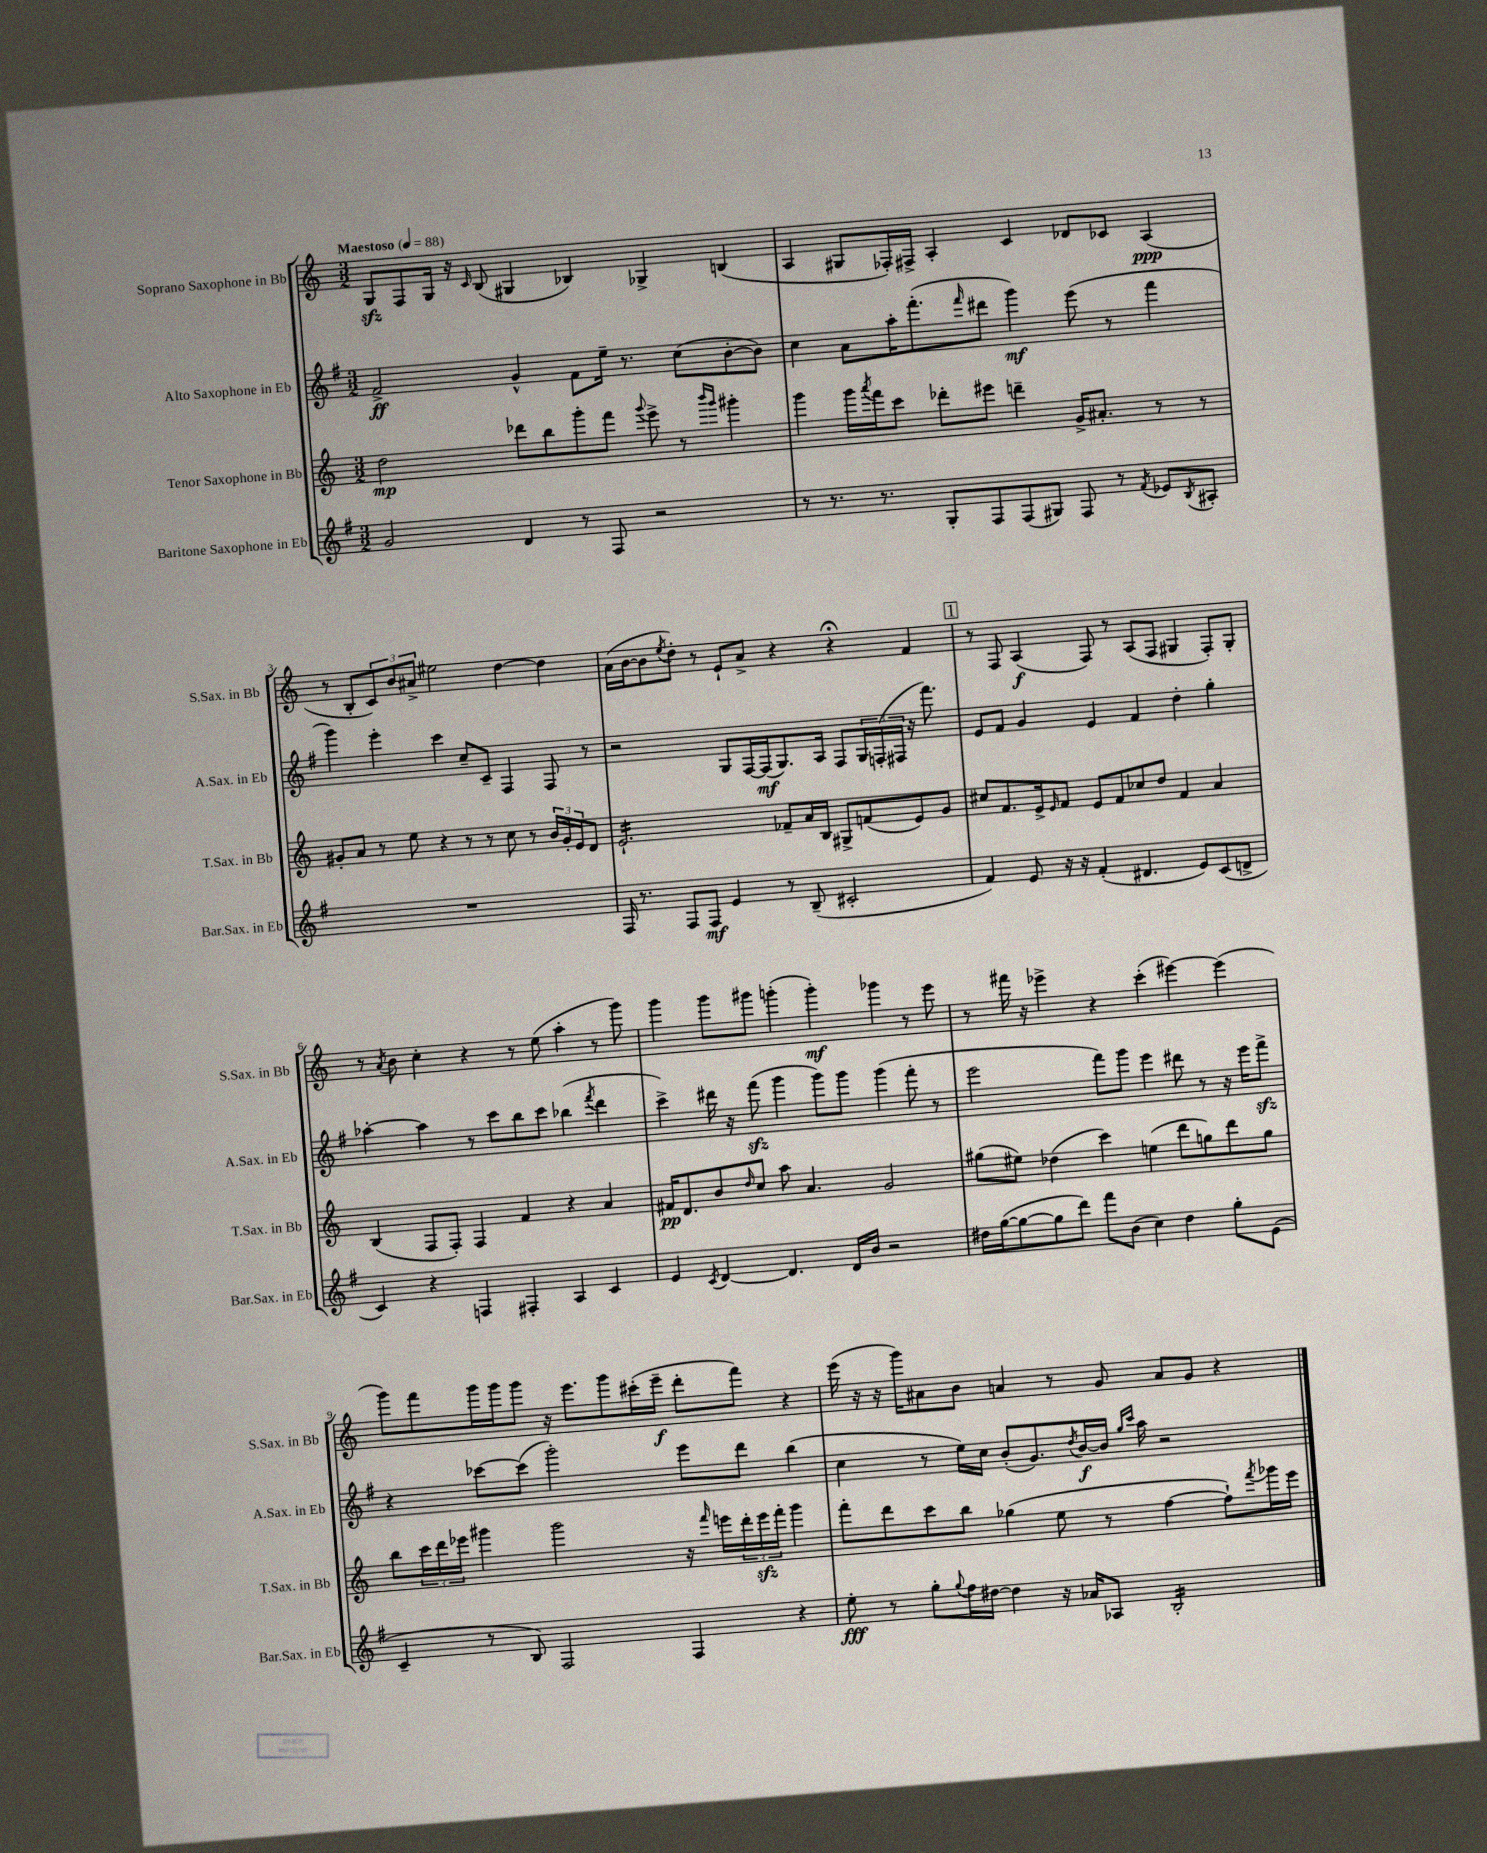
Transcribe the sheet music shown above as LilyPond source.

<<
\new StaffGroup <<
\new Staff = "s0" \with { instrumentName = "Soprano Saxophone in Bb" shortInstrumentName = "S.Sax. in Bb" } {
    \clef treble \key c \major \numericTimeSignature \time 3/2 \tempo "Maestoso" 4 = 88
    g8\sfz f8 g16 r16 \grace { c'16 } b8( gis4 bes4) ges4-> b4( |
    a4 gis8 fes16-.) fis16-> a4-. c'4 des'8 ces'8 a4\ppp( |
    r8 b8-. \tuplet 3/2 { c'8) b'8 ais'8-> } eis''2 d''4~ d''4 |
    a'16( b'16~ b'8 \acciaccatura { e''8 } d''8-.) r8 e'8-! a'8-> r4 r4\fermata f'4 |
    \mark \markup { \box "1" } r8 f8 a4\f( f8) r8 a8( f8 gis4 f8-.) gis8-. |
    r8 \acciaccatura { a'8 } b'8 c''4-. r4 r8 e''8( a''4-. r8 g'''8) |
    g'''4 g'''8 gis'''8 g'''4-.( g'''4-.\mf) ges'''4 r8 e'''8 |
    r8 fis'''16 r16 ees'''4-> r4 c'''4-.( eis'''4~) eis'''4( |
    g'''8) f'''8 g'''16 g'''16 g'''8 r16 e'''8. g'''8 cis'''16-.( e'''16--\f d'''8-. f'''8) r4 |
    e'''16( r16 r16 g'''16) ais'8 b'8 a'4 r8 g'8 a'8 g'8 r4 \bar "|." |
}
\new Staff = "s1" \with { instrumentName = "Alto Saxophone in Eb" shortInstrumentName = "A.Sax. in Eb" } {
    \clef treble \key g \major \numericTimeSignature \time 3/2
    fis'2->\ff g'4-^ fis'8 e''16-- r8. c''8( b'8~-. b'8) |
    c''4 a'8 a''16-. fis'''8.-.( \grace { fis'''16 } dis'''8 g'''4\mf) e'''8( r8 fis'''4 |
    g'''4) e'''4-. c'''4 c''8-- c'8-- fis4 fis8 r8 |
    r2 g8 fis16~ fis16\mf( g8.) a16 fis8 \tuplet 3/2 { g16 f16-.( fis16 } r16 fis'''8.) |
    \mark \markup { \box "1" } e'8 fis'8 g'4 e'4 fis'4 d''4-. g''4-. |
    aes''4~-. aes''4 r8 c'''8 b''8 c'''8 bes''4( \acciaccatura { fis'''8 } d'''4 |
    c'''4->) dis'''16 r16 fis'''8\sfz( g'''4 g'''8) g'''8 g'''4( fis'''8-. r8 |
    e'''2 fis'''8) g'''8 e'''4 dis'''8 r8 r16 e'''16 fis'''8->\sfz |
    r4 ces'''8~ ces'''8( g'''2-.) e'''8 d'''8 b''4( |
    c''4 r8 e''16) c''16 b'8-.( g'8.) \acciaccatura { d''8 } b'16~\f b'16 \grace { g''16 c'''16 } a''16 r2 \bar "|." |
}
\new Staff = "s2" \with { instrumentName = "Tenor Saxophone in Bb" shortInstrumentName = "T.Sax. in Bb" } {
    \clef treble \key c \major \numericTimeSignature \time 3/2
    d''2\mp des'''8 b''8 g'''8-. f'''8 \appoggiatura { g'''8 } e'''8-> r8 \grace { b'''16 g'''16 } gis'''4-. |
    g'''4 g'''16 \acciaccatura { a'''8 } f'''16 c'''8 des'''8-. eis'''8 d'''4-- g'16-> ais'8.-. r8 r8 |
    gis'8-. a'8 r8 e''8 r4 r8 r8 c''8 r8 \tuplet 3/2 { b'16 gis'16-. e'16 } d'8 |
    e'2.:16-! fes'8-- a'16 b16 gis8-> f'8( e'8) g'8 |
    \mark \markup { \box "1" } cis''8 f'8. e'16-> \grace { e'16 } f'8 e'8 f'8 ces''8 d''8 f'4 a'4 |
    b4( f8 f8-.) f4 f'4 r4 a'4 |
    fis'16\pp d'8. b'8 \grace { d''16 } c''8 a''8 a'4. g'2 |
    gis''8( eis''8) des''4( c'''4) e''4( d'''8 g''8) d'''8 g''8 |
    b''8 \tuplet 3/2 { c'''16 d'''16 ees'''16 } gis'''4 gis'''2 r16 \grace { f'''16 } e'''16 \tuplet 3/2 { d'''16-. e'''16\sfz f'''16-. } gis'''4 |
    f'''8-. d'''8 c'''8 b''8 ges''4( e''8 r8 f''4~ f''8-!) \acciaccatura { f'''8 } ges'''16 e'''16 \bar "|." |
}
\new Staff = "s3" \with { instrumentName = "Baritone Saxophone in Eb" shortInstrumentName = "Bar.Sax. in Eb" } {
    \clef treble \key g \major \numericTimeSignature \time 3/2
    g'2 d'4 r8 fis8 r2 |
    r8 r8. r8. g8-. fis8 fis8( gis8) fis8 r8 \acciaccatura { fis'8 } ees'8 \acciaccatura { b8 } ais8-. |
    R1. |
    fis16 r8. fis8 fis8\mf e'4 r8 b8--( cis'2-. |
    \mark \markup { \box "1" } fis'4) e'8 r16 r16 fis'4-.( dis'4. e'8) c'8( d'8-> |
    c'4) r4 f4 fis4-. a4 c'4 |
    e'4 \acciaccatura { c'8 } d'4~ d'4. d'16 b'16 r2 |
    dis''16 g''16~( g''8~ g''8 d'''8) fis'''8 b'8( c''4) dis''4 g''8-. e'8( |
    c'4-- r8 b8) fis2 fis4 r4 |
    e''8-.\fff r8 g''8-. \appoggiatura { g''8 } fis''16 dis''16~ dis''4 r16 aes'16 aes8 b2:16-. \bar "|." |
}
>>
>>
